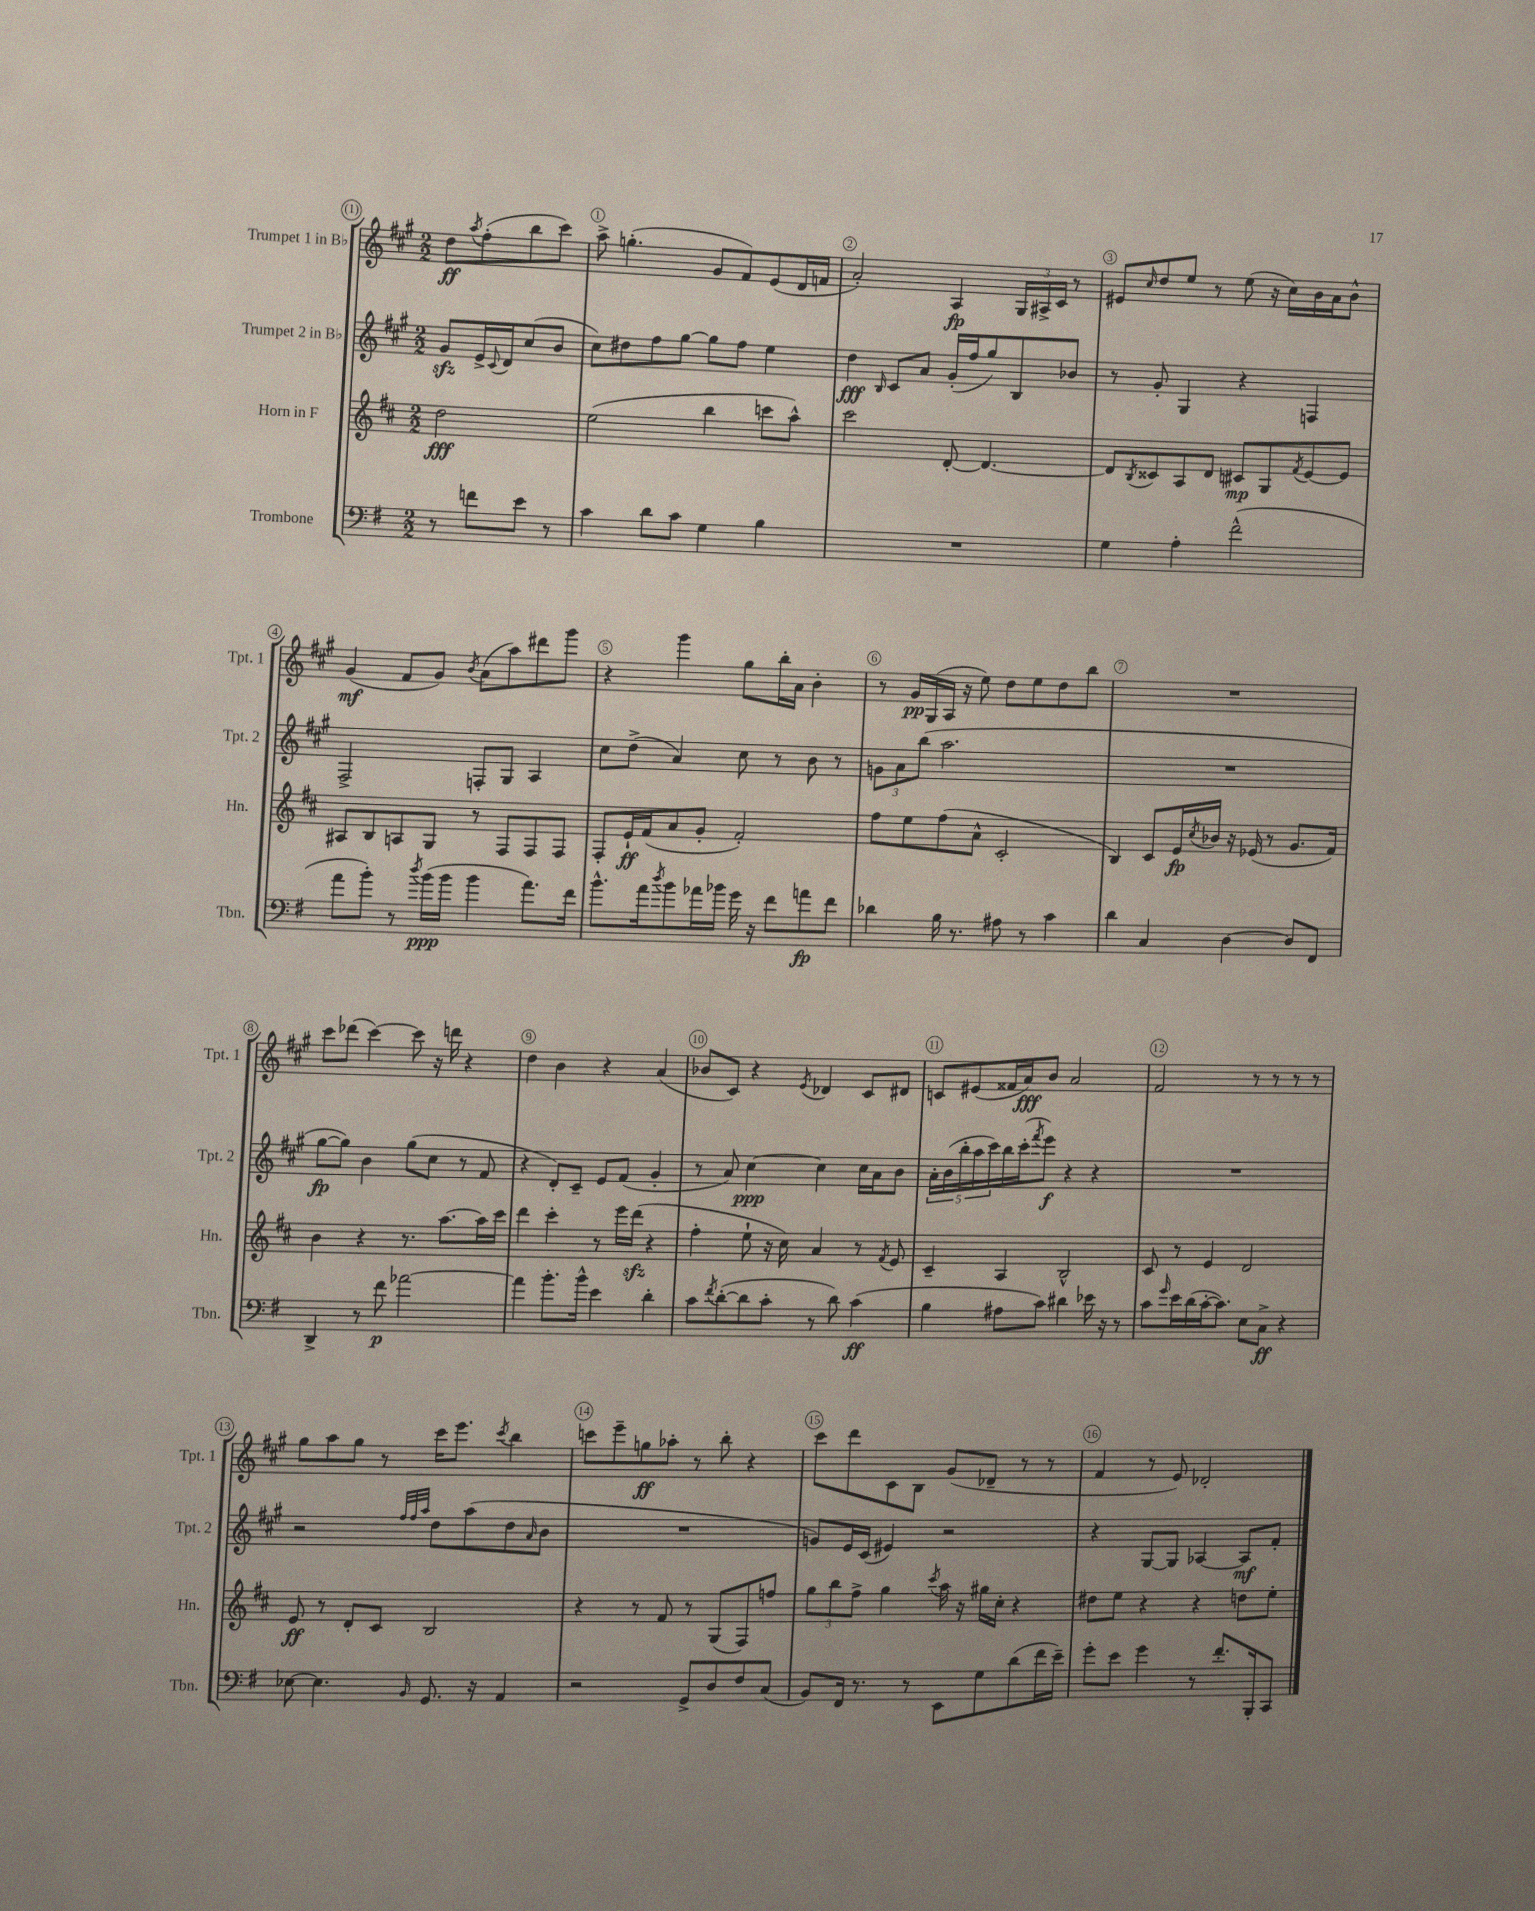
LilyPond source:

<<
\new StaffGroup <<
\new Staff = "s0" \with { instrumentName = "Trumpet 1 in Bb" shortInstrumentName = "Tpt. 1" } {
    \clef treble \key a \major \numericTimeSignature \time 2/2 \partial 2
    d''8\ff \acciaccatura { a''8 } fis''8-.( b''8 cis'''8) |
    a''8-> g''4.-.( gis'8 fis'8) e'8( d'16 f'16 |
    a'2-.) a4\fp \tuplet 3/2 { gis16 ais16-> cis'16 } r8 |
    eis'8 \grace { cis''16 } d''8 e''8 r8 e''8( r16 cis''16) b'16 a'16 b'8-^ |
    gis'4\mf( fis'8 gis'8) \acciaccatura { b'8 } a'8( a''8) dis'''8 gis'''8 |
    r4 gis'''4 gis''8 b''16-. a'16 b'4-. |
    r8 gis'16\pp gis16( a16 r16 e''8) d''8 e''8 d''8 b''8 |
    R1 |
    cis'''8 des'''8( cis'''4~) cis'''8 r16 d'''16 r4 |
    d''4 b'4 r4 a'4( |
    bes'8 cis'8) r4 \acciaccatura { e'8 } des'4 cis'8 dis'8 |
    c'8 eis'8( fisis'16 a'16\fff) b'8 a'2 |
    fis'2 r8 r8 r8 r8 |
    gis''8 a''8 gis''8 r8 cis'''16 e'''8. \acciaccatura { cis'''8 } b''4 |
    c'''8 e'''8-- g''8\ff aes''8-. r8 b''8-. r4 |
    cis'''8 d'''8 cis'8 b8 gis'8( des'8-- r8 r8 |
    fis'4 r8 e'8) des'2-. \bar "|." |
}
\new Staff = "s1" \with { instrumentName = "Trumpet 2 in Bb" shortInstrumentName = "Tpt. 2" } {
    \clef treble \key a \major \numericTimeSignature \time 2/2 \partial 2
    gis'8\sfz e'16-> \appoggiatura { cis'8 } d'16 cis''8( b'8 |
    cis''8) dis''8 fis''8 gis''8~ gis''8 fis''8 e''4 |
    d''4\fff \grace { b16 } cis'8 a'8 gis'16-.( fis''16 gis''8) b8 bes'8 |
    r8 gis'8-. gis4 r4 f4 |
    fis2-> f8-. gis8 a4 |
    cis''8 d''8->( a'4) cis''8 r8 b'8 r8 |
    \tuplet 3/2 { g'8 a'8 b''8( } a''2. |
    R1 |
    gis''8~\fp gis''8) b'4 gis''8( cis''8 r8 fis'8 |
    r4 d'8-.) cis'8-- e'8 fis'8( gis'4-. |
    r8 a'8) cis''4~\ppp cis''4 cis''16 a'16 b'8 |
    \tuplet 5/4 { a'16-. b'16( b''16-. a''16 cis'''16) } b''16 cis'''16-.( \acciaccatura { fis'''8 } e'''8\f) r4 r4 |
    R1 |
    r2 \grace { fis''32 fis''32 a''32 } d''8 a''8( d''8 \grace { a'16 } b'8 |
    R1 |
    g'8) e'16 cis'16( eis'4) r2 |
    r4 gis8~ gis8 aes4~ aes8\mf fis'8-. \bar "|." |
}
\new Staff = "s2" \with { instrumentName = "Horn in F" shortInstrumentName = "Hn." } {
    \clef treble \key d \major \numericTimeSignature \time 2/2 \partial 2
    d''2\fff |
    e''2( b''4 c'''8 a''8-^) |
    cis'''2 d'8~-. d'4.~ |
    d'8 \acciaccatura { b8 } cisis'8 a8 d'8 cis'8\mp g8 \acciaccatura { fis'8 } e'8~ e'8 |
    ais8 b8 a8 g8 r8 fis8 fis8 fis8 |
    fis8-. e'16-!\ff fis'16( a'8 g'8-. fis'2-.) |
    fis''8 e''8 fis''8( a'8-^ cis'2-. |
    b4) cis'8 e'16\fp \acciaccatura { cis''8 } bes'16 r16 ees'16( r8 g'8. fis'16) |
    b'4 r4 r8. a''8.~ a''16 cis'''16 |
    d'''4 cis'''4-. r8 e'''16 d'''16\sfz( r4 |
    fis''4-. e''8-! r16 cis''16) a'4 r8 \acciaccatura { fis'8 } e'8 |
    cis'4-- a4 b2-^ |
    cis'8 r8 e'4 d'2 |
    e'8\ff r8 d'8-. cis'8 b2 |
    r4 r8 fis'8 r8 g8( fis8) f''8 |
    \tuplet 3/2 { g''8 b''8 fis''8-> } g''4 \acciaccatura { cis'''8 } a''16 r16 gis''16 cis''16-. r4 |
    dis''8 e''8 r4 r4 d''8 e''8-. \bar "|." |
}
\new Staff = "s3" \with { instrumentName = "Trombone" shortInstrumentName = "Tbn." } {
    \clef bass \key g \major \numericTimeSignature \time 2/2 \partial 2
    r8 f'8 e'8 r8 |
    c'4 d'8 c'8 g4 b4 |
    R1 |
    g4 a4-. fis'2-^( |
    a'8 b'8-.) r8 \acciaccatura { d''8 } b'16\ppp( b'16 b'4 a'8.) fis'16 |
    b'8.-^ a'16 \acciaccatura { d''8 } b'8 aes'16 bes'16 g'16 r16 fis'8 a'8\fp fis'8 |
    des'4 b16 r8. ais8 r8 c'4 |
    d'4 c4 d4~ d8 fis,8 |
    d,4-> r8 fis'8\p aes'2~ |
    aes'4 b'8.-. b'16-^ e'4 d'4-. |
    c'8 \acciaccatura { fis'8 } d'8~-.( d'8 c'8-. r8 d'8) c'4\ff( |
    b4 ais8 c'8) dis'4 ees'16 r16 r8 |
    c'8 \grace { g'16 } e'16 d'16( c'16~-. c'8.) e8 c8->\ff r4 |
    ees8~ ees4. \grace { b,16 } g,8. r16 a,4 |
    r2 g,8-> d8 fis8 c8( |
    b,8) fis,16 r8. r8 e,8 g8 d'8( fis'16 e'16--) |
    g'8-. e'8 g'4 r8 fis'8.-. b,,16-. c,8 \bar "|." |
}
>>
>>
\layout { \context { \Score \override BarNumber.break-visibility = ##(#f #t #t) barNumberVisibility = #all-bar-numbers-visible \override BarNumber.stencil = #(make-stencil-circler 0.1 0.3 ly:text-interface::print) } }
